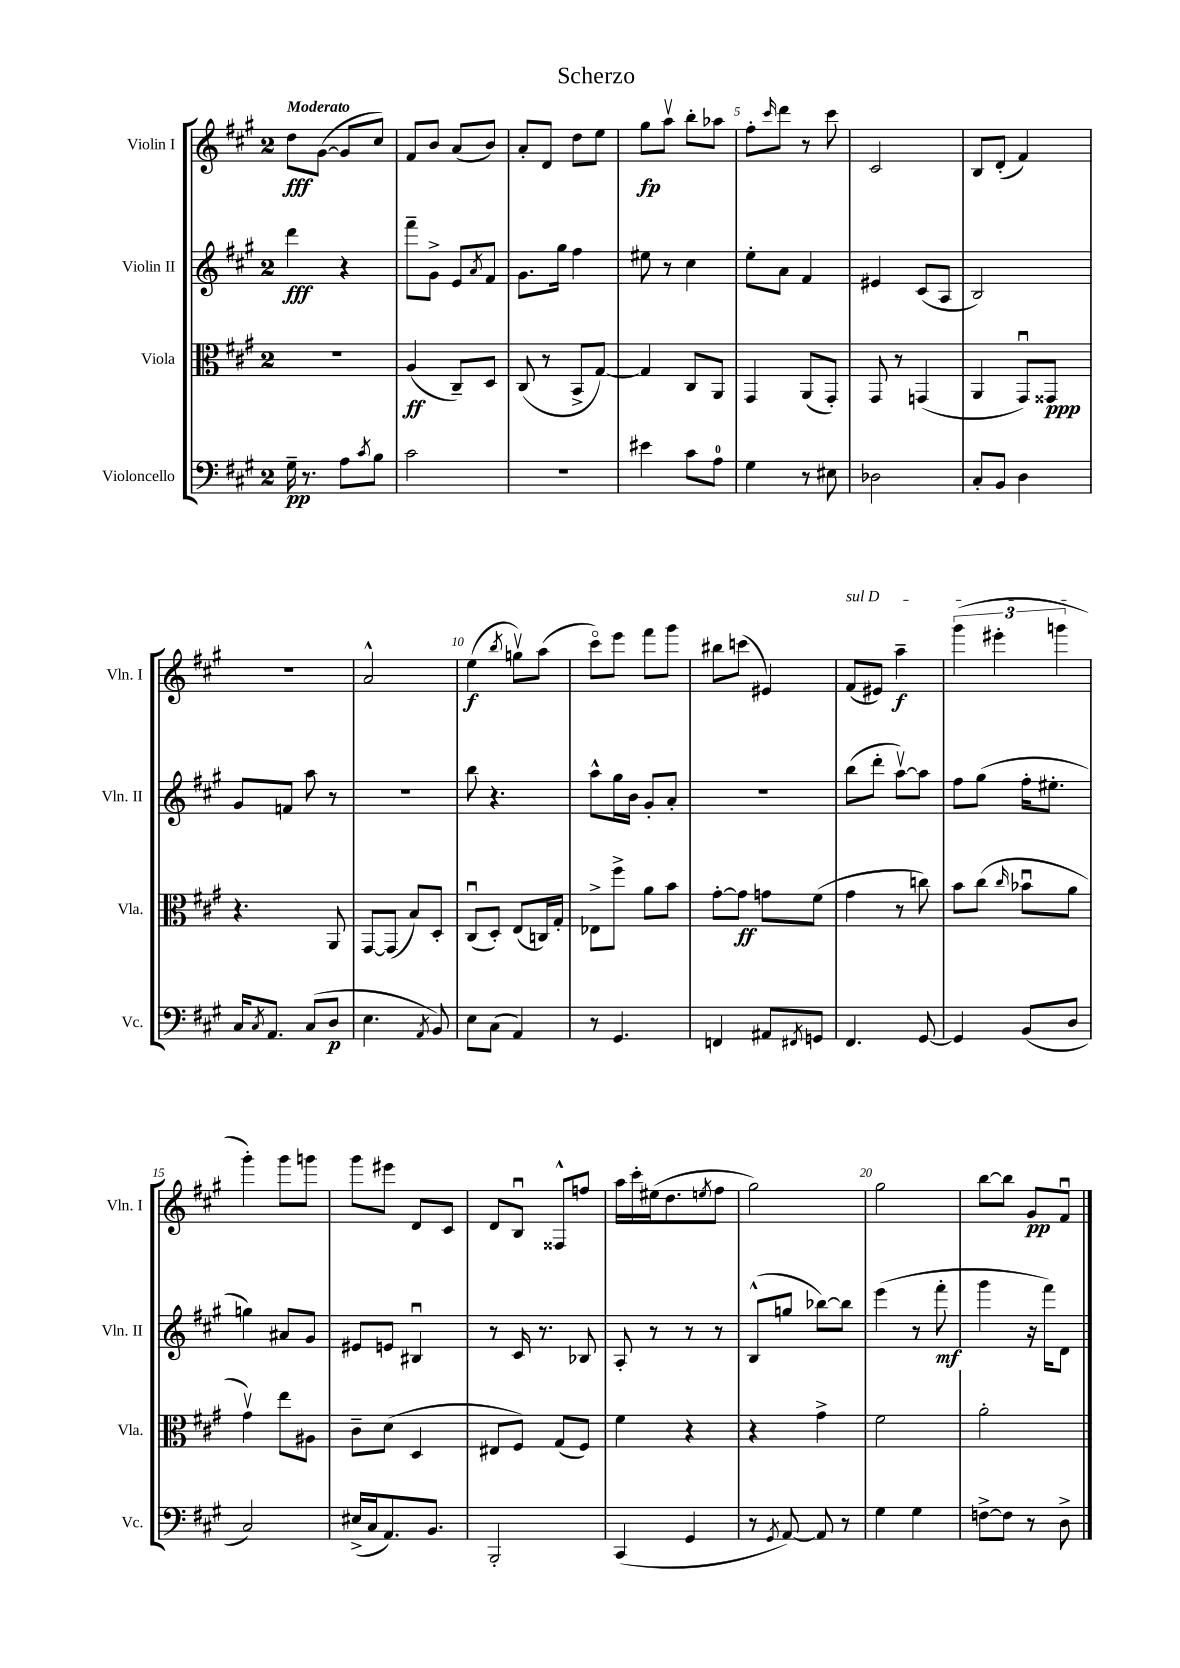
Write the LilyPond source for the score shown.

\header { title = "Scherzo" }
<<
\new StaffGroup <<
\new Staff = "s0" \with { instrumentName = "Violin I" shortInstrumentName = "Vln. I" } {
    \clef treble \key a \major \once \override Staff.TimeSignature.style = #'single-digit \time 2/4 \tempo "Moderato"
    d''8\fff gis'8~( gis'8 cis''8) |
    fis'8 b'8 a'8( b'8) |
    a'8-. d'8 d''8 e''8 |
    gis''8\fp a''8\upbow b''8-. aes''8 |
    fis''8-. \grace { cis'''16 } d'''8 r8 cis'''8 |
    cis'2 |
    b8 d'8-.( fis'4) |
    R2 |
    a'2-^ |
    e''4\f( \acciaccatura { b''8 } g''8\upbow) a''8( |
    cis'''8\flageolet) e'''8 fis'''8 gis'''8 |
    bis''8 c'''8( eis'4) |
    \once \override TextSpanner.bound-details.left.text = \markup { \italic "sul D" } fis'8\startTextSpan( eis'8) a''4--\f |
    \tuplet 3/2 { gis'''4( eis'''4-. g'''4\stopTextSpan } |
    gis'''4-.) gis'''8 g'''8 |
    gis'''8 eis'''8 d'8 cis'8 |
    d'8 b8\downbow fisis8-^ f''8 |
    a''16 cis'''16-. eis''16( d''8. \acciaccatura { e''8 } fis''8 |
    gis''2) |
    gis''2 |
    b''8~ b''8 gis'8\pp fis'8\downbow \bar "|." |
}
\new Staff = "s1" \with { instrumentName = "Violin II" shortInstrumentName = "Vln. II" } {
    \clef treble \key a \major \once \override Staff.TimeSignature.style = #'single-digit \time 2/4
    d'''4\fff r4 |
    fis'''8-- gis'8-> e'8 \acciaccatura { a'8 } fis'8 |
    gis'8. gis''16 fis''4 |
    eis''8 r8 cis''4 |
    e''8-. a'8 fis'4 |
    eis'4 cis'8( a8 |
    b2) |
    gis'8 f'8 a''8 r8 |
    r2 |
    b''8 r4. |
    a''8-^ gis''16 b'16 gis'8-. a'8-. |
    R2 |
    b''8( d'''8-. a''8~\upbow) a''8 |
    fis''8 gis''8( fis''16-. eis''8.-. |
    g''4) ais'8 gis'8 |
    eis'8 e'8 bis4\downbow |
    r8 cis'16 r8. bes8 |
    a8-. r8 r8 r8 |
    b8-^( g''8 bes''8~) bes''8 |
    e'''4( r8 fis'''8-.\mf |
    gis'''4 r16 fis'''16) d'8 \bar "|." |
}
\new Staff = "s2" \with { instrumentName = "Viola" shortInstrumentName = "Vla." } {
    \clef alto \key a \major \once \override Staff.TimeSignature.style = #'single-digit \time 2/4
    r2 |
    a4\ff( cis8--) d8 |
    cis8( r8 b,8-> gis8~) |
    gis4 cis8 a,8 |
    gis,4 a,8( gis,8-.) |
    gis,8 r8 g,4( |
    a,4 gis,8\downbow) gisis,8\ppp |
    r4. a,8 |
    gis,8~ gis,8( b8) d8-. |
    cis8\downbow( d8-.) e8( c16) gis16-. |
    ees8-> fis''8-> a'8 b'8 |
    gis'8~-. gis'8\ff g'8 fis'8( |
    gis'4 r8 c''8) |
    b'8 cis''8( \grace { cis''16 } bes'8\downbow a'8 |
    gis'4\upbow) e''8 ais8 |
    cis'8-- d'8( d4 |
    eis8 fis8) gis8( fis8) |
    fis'4 r4 |
    r4 gis'4-> |
    fis'2 |
    a'2-. \bar "|." |
}
\new Staff = "s3" \with { instrumentName = "Violoncello" shortInstrumentName = "Vc." } {
    \clef bass \key a \major \once \override Staff.TimeSignature.style = #'single-digit \time 2/4
    gis16--\pp r8. a8 \acciaccatura { cis'8 } b8 |
    cis'2 |
    R2 |
    eis'4 cis'8 a8-0 |
    gis4 r8 eis8 |
    des2 |
    cis8-. b,8 d4 |
    cis16 \acciaccatura { cis8 } a,8. cis8( d8\p |
    e4. \acciaccatura { a,8 } b,8) |
    e8 cis8( a,4) |
    r8 gis,4. |
    f,4 ais,8 \acciaccatura { fis,8 } g,8 |
    fis,4. gis,8~ |
    gis,4 b,8( d8 |
    cis2) |
    eis16->( cis16 a,8.) b,8. |
    b,,2-. |
    cis,4( gis,4 |
    r8 \acciaccatura { gis,8 } a,8~) a,8 r8 |
    gis4 gis4 |
    f8~-> f8 r8 d8-> \bar "|." |
}
>>
>>
\layout { \context { \Score \override BarNumber.break-visibility = ##(#f #t #t) barNumberVisibility = #(every-nth-bar-number-visible 5) } }
